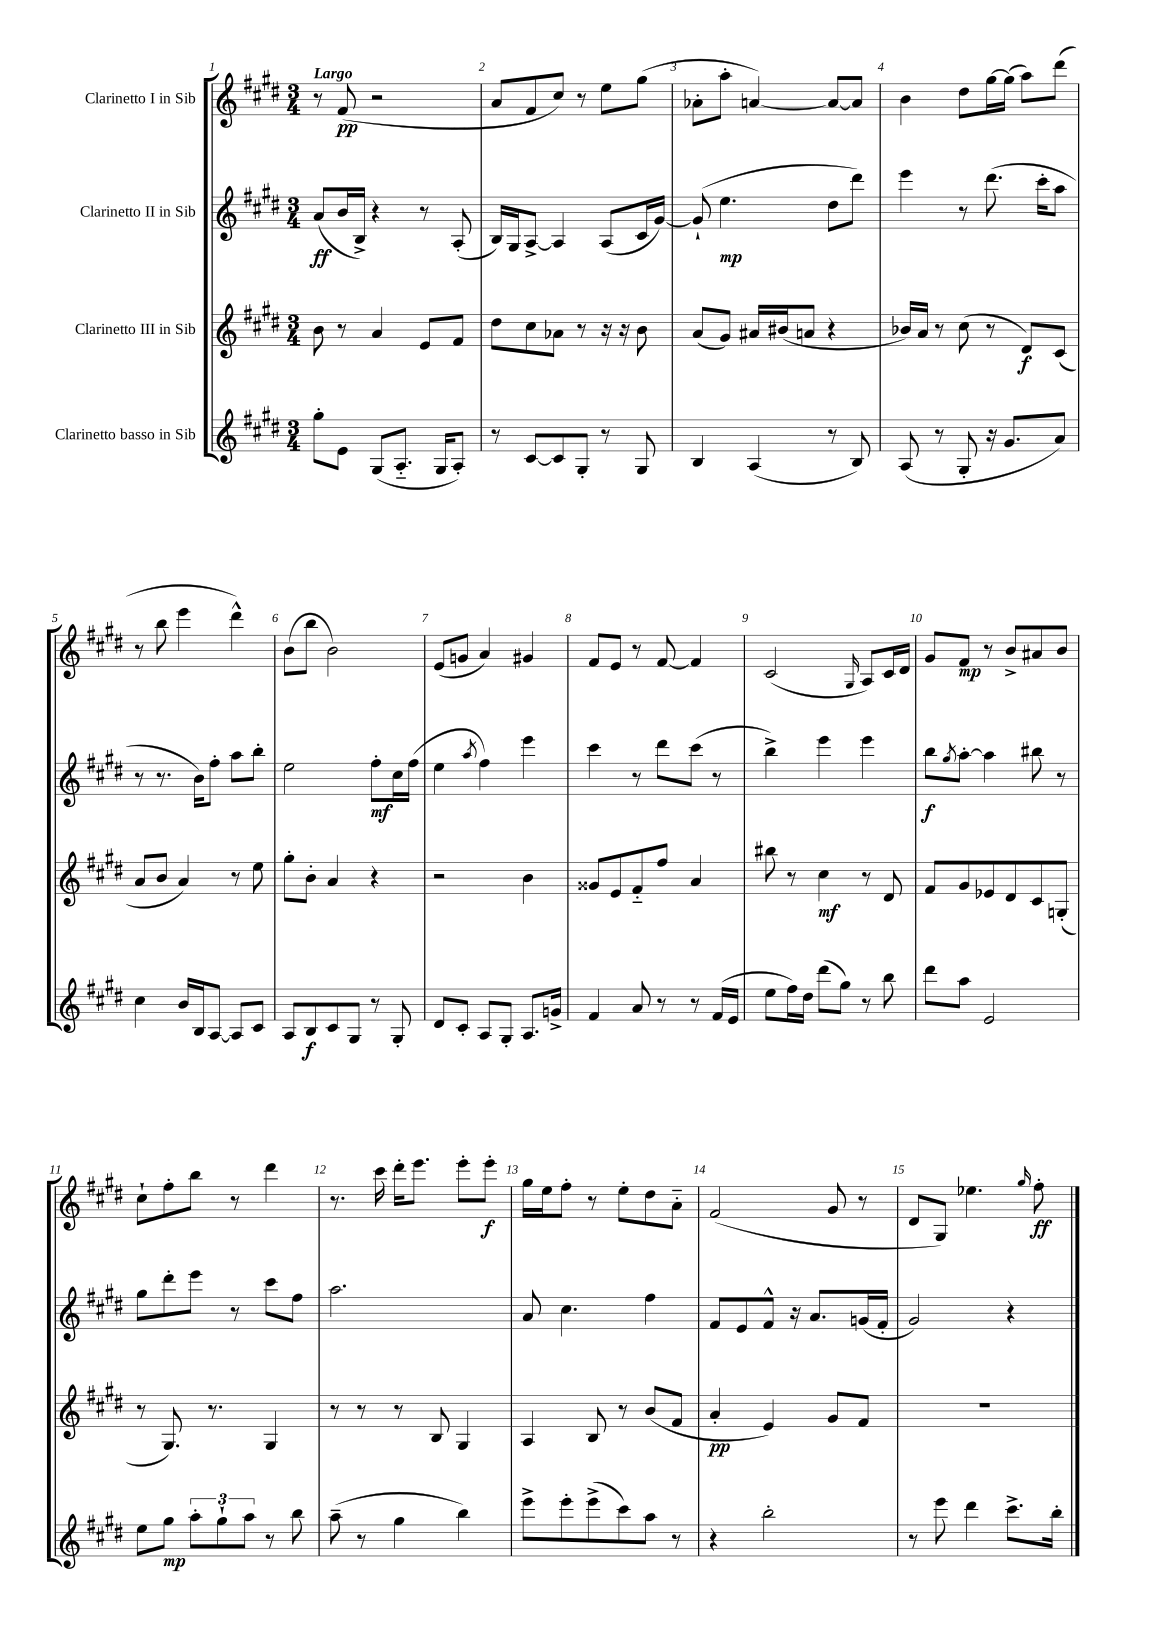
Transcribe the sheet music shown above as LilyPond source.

<<
\new StaffGroup <<
\new Staff = "s0" \with { instrumentName = "Clarinetto I in Sib" } {
    \clef treble \key e \major \numericTimeSignature \time 3/4 \tempo "Largo"
    r8 fis'8\pp( r2 |
    a'8 fis'8 cis''8) r8 e''8 gis''8( |
    aes'8-. a''8-. a'4~) a'8~ a'8 |
    b'4 dis''8 gis''16~ gis''16( a''8) dis'''8( |
    r8 b''8 e'''4 dis'''4-^) |
    b'8( b''8 b'2) |
    e'8( g'8 a'4) gis'4 |
    fis'8 e'8 r8 fis'8~ fis'4 |
    cis'2( \grace { gis16 } a8) cis'16 dis'16 |
    gis'8 fis'8\mp r8 b'8-> ais'8 b'8 |
    cis''8-! fis''8-. b''8 r8 dis'''4 |
    r8. cis'''16 dis'''16-. e'''8. e'''8-. e'''8-.\f |
    gis''16 e''16 fis''8-. r8 e''8-. dis''8 a'8-_ |
    fis'2( gis'8 r8 |
    dis'8 gis8) ees''4. \grace { gis''16 } fis''8-.\ff \bar "|." |
}
\new Staff = "s1" \with { instrumentName = "Clarinetto II in Sib" } {
    \clef treble \key e \major \numericTimeSignature \time 3/4
    a'8\ff( b'16 b16->) r4 r8 a8-.( |
    b16) gis16 a8~-> a4 a8( cis'16 gis'16~) |
    gis'8-!( e''4.\mp dis''8 dis'''8) |
    e'''4 r8 dis'''8.( cis'''16-. a''8 |
    r8 r8. b'16) fis''8-. a''8 b''8-. |
    e''2 fis''8-.\mf cis''16 fis''16( |
    e''4 \acciaccatura { a''8 } fis''4) e'''4 |
    cis'''4 r8 dis'''8 cis'''8( r8 |
    b''4->) e'''4 e'''4 |
    b''8\f \acciaccatura { gis''8 } a''8~-. a''4 bis''8 r8 |
    gis''8 dis'''8-. e'''8 r8 cis'''8 fis''8 |
    a''2. |
    a'8 cis''4. fis''4 |
    fis'8 e'8 fis'8-^ r16 a'8. g'16( fis'16-. |
    gis'2) r4 \bar "|." |
}
\new Staff = "s2" \with { instrumentName = "Clarinetto III in Sib" } {
    \clef treble \key e \major \numericTimeSignature \time 3/4
    b'8 r8 a'4 e'8 fis'8 |
    dis''8 cis''8 aes'8 r8 r16 r16 b'8 |
    a'8( gis'8) ais'16 bis'16( a'8 r4 |
    bes'16) a'16 r8 cis''8( r8 dis'8\f) cis'8( |
    a'8 b'8 a'4) r8 e''8 |
    gis''8-. b'8-. a'4 r4 |
    r2 b'4 |
    gisis'8 e'8 fis'8-_ fis''8 a'4 |
    bis''8 r8 cis''4\mf r8 dis'8 |
    fis'8 gis'8 ees'8 dis'8 cis'8 g8-.( |
    r8 gis8.) r8. gis4 |
    r8 r8 r8 b8 gis4 |
    a4 b8 r8 b'8( fis'8 |
    a'4-.\pp e'4) gis'8 fis'8 |
    R2. \bar "|." |
}
\new Staff = "s3" \with { instrumentName = "Clarinetto basso in Sib" } {
    \clef treble \key e \major \numericTimeSignature \time 3/4
    gis''8-. e'8 gis8( a8.-_ gis16 a8-.) |
    r8 cis'8~ cis'8 gis8-. r8 gis8 |
    b4 a4( r8 b8) |
    a8( r8 gis8-. r16 gis'8. a'8) |
    cis''4 b'16 b16 a8~ a8 cis'8 |
    a8 b8\f cis'8 gis8 r8 gis8-. |
    dis'8 cis'8-. a8 gis8-. a8. g'16-> |
    fis'4 a'8 r8 r8 fis'16( e'16 |
    e''8 fis''16) dis''16 dis'''8( gis''8) r8 b''8 |
    dis'''8 a''8 e'2 |
    e''8 gis''8\mp \tuplet 3/2 { a''8-. gis''8-! a''8 } r8 b''8 |
    a''8--( r8 gis''4 b''4) |
    e'''8-> e'''8-. e'''8->( cis'''8) a''8 r8 |
    r4 b''2-. |
    r8 e'''8 dis'''4 cis'''8.-> b''16-. \bar "|." |
}
>>
>>
\layout { \context { \Score \override BarNumber.break-visibility = ##(#f #t #t) barNumberVisibility = #all-bar-numbers-visible } }
